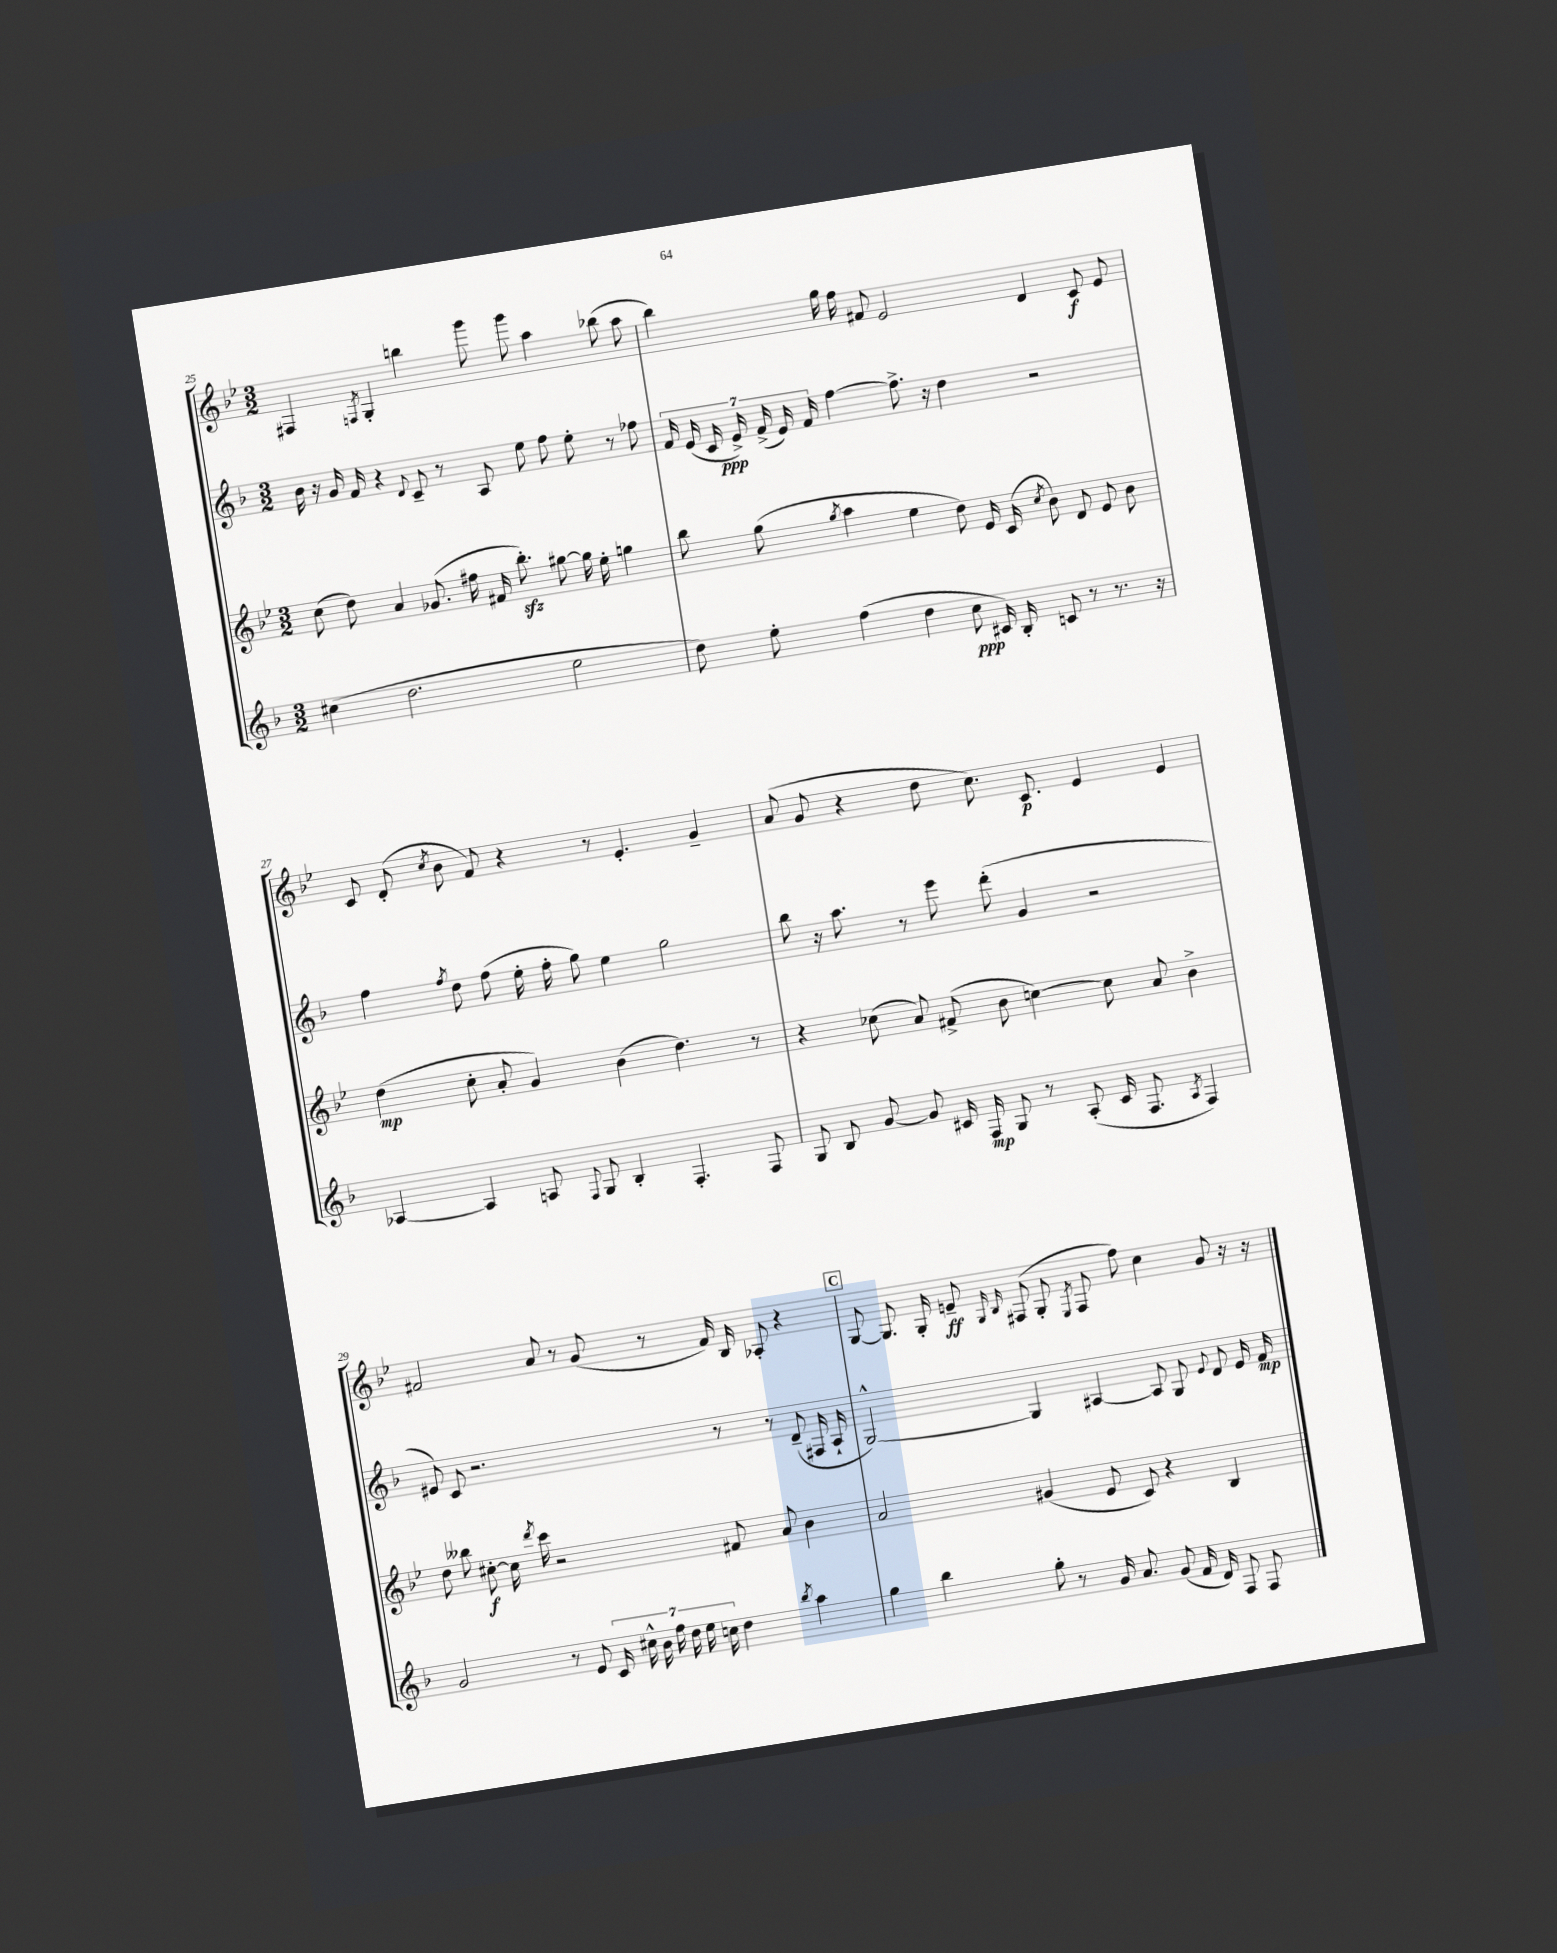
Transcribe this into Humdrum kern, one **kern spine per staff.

**kern	**kern	**kern	**kern
*staff4	*staff3	*staff2	*staff1
*clefG2	*clefG2	*clefG2	*clefG2
*k[b-]	*k[b-e-]	*k[b-]	*k[b-e-]
*M3/2	*M3/2	*M3/2	*M3/2
(4cc#\	(8cc\	16b-\	4F#/
.	.	16r	.
.	8dd\)	16g/	.
.	.	16f/	.
.	.	.	8qF/
2.dd\	4a/	4r	4G'/
.	.	8qqd/	.
.	(8.g-/	8c~/	4bb\
.	.	8r	.
.	16ff#\	.	.
.	16f#/	8A/	8ggg\
.	8.bb-'\)	.	.
.	.	8ee\	8ggg\
2ee\	[8gg#\	8ff\	4aa\
.	16gg#\]	8ee'\	.
.	16ee-'\	.	.
.	4gg\	8r	(8bb-\
.	.	8ff-\	8aa\
=	=	=	=
8dd\)	8bb-\	28f/	4bb-\)
.	.	(28e/	.
.	.	28c/	.
.	.	28e^/)	.
8ee'\	(8gg\	.	.
.	.	(28f^/	.
.	.	28e/)	.
.	.	28f/	.
.	8qgg/	.	.
(4ff\	4aa\	[4ff\	16gg\
.	.	.	16ff\
.	.	.	8f#/
4dd\	4ee-\	8.ff^\]	2e-/
.	.	16r	.
8cc\	8dd\)	4dd\	.
16c#/)	16e-/	.	.
16B-'/	(16c/	.	.
.	8qcc/	.	.
8c/	8b-\)	2r	4d/
8r	8d/	.	.
8.r	8e-/	.	8c/
.	8b-\	.	8e-/
16r	.	.	.
=	=	=	=
[4A-/	(4dd\	4ff\	8c/
.	.	.	(8d'/
.	.	8qff/	8qcc/
4A-/]	8cc'\	8dd\	8b-\
.	8a'/	(8ff\	8f/)
8A/	4g/)	16ee'\	4r
.	.	16ff'\	.
8qqF/	.	.	.
8G/	.	8gg\)	.
4B-'/	(4b-\	4ee\	8r
.	.	.	4.e-'/
4.F'/	4.dd\)	2gg\	.
.	.	.	4g~/
8F/	8r	.	.
=	=	=	=
8G/	4r	8bb-\	(8a/
8B-/	.	16r	8g/
.	.	8.aa\	.
[8g/	(8cc-\	.	4r
8g/]	8a/)	8r	.
16c#/	(8f#^/	8eee\	8dd\
16F/	.	.	.
8G/	8b-\	(8ddd'\	8.cc\)
8r	[4cc\)	4g/	.
.	.	.	8.c/
(8A'/	.	.	.
16c#/	8cc\]	2r	4e-/
8.F/	.	.	.
.	8a/	.	.
8qA/	.	.	.
4F/)	4b-^\	.	4e-/
=	=	=	=
2g/	8dd\	8e#/)	2f#/
.	8bb--\	8c/	.
.	[8cc#'\	2.r	.
.	16cc#\]	.	.
.	8qddd/	.	.
.	16ccc\	.	.
8r	2r	.	8a/
8e/	.	.	8r
28c/	.	.	(8g/
28cc#^^\	.	.	.
28b-\	.	.	.
28ff\	.	.	.
.	.	.	8r
28dd\	.	.	.
28ee\	.	.	.
28cc\	.	.	.
4dd\	8f#/	8r	16f#/)
.	.	.	16B-/
.	8a/	8r	8A-'/
8qbb-/	.	.	.
4aa\	4b-\	(8d~/	4r
.	.	16F#/	.
.	.	16A`/	.
=	=	=	=
4gg\	2a/	[2G^^/)	[8G/
.	.	.	8.G/]
4bb-\	.	.	.
.	.	.	16G'/
.	.	.	8e~/
.	.	.	16qqG/
.	.	.	16qqB-/
8gg'\	(4g#/	4G/]	(8F#/
8r	.	.	8G'/
.	.	.	8qE-/
16g/	8e-/	[4A#/	8F#/
8.a/	.	.	.
.	8c/)	.	8ff\)
(8g/	4r	8A#/]	4cc\
16f/	.	8G/	.
16d/)	.	.	.
.	.	8qqe/	.
8F/	4B-/	8d/	8g/
8F/	.	16e/	16r
.	.	16f/	16r
==	==	==	==
*-	*-	*-	*-
